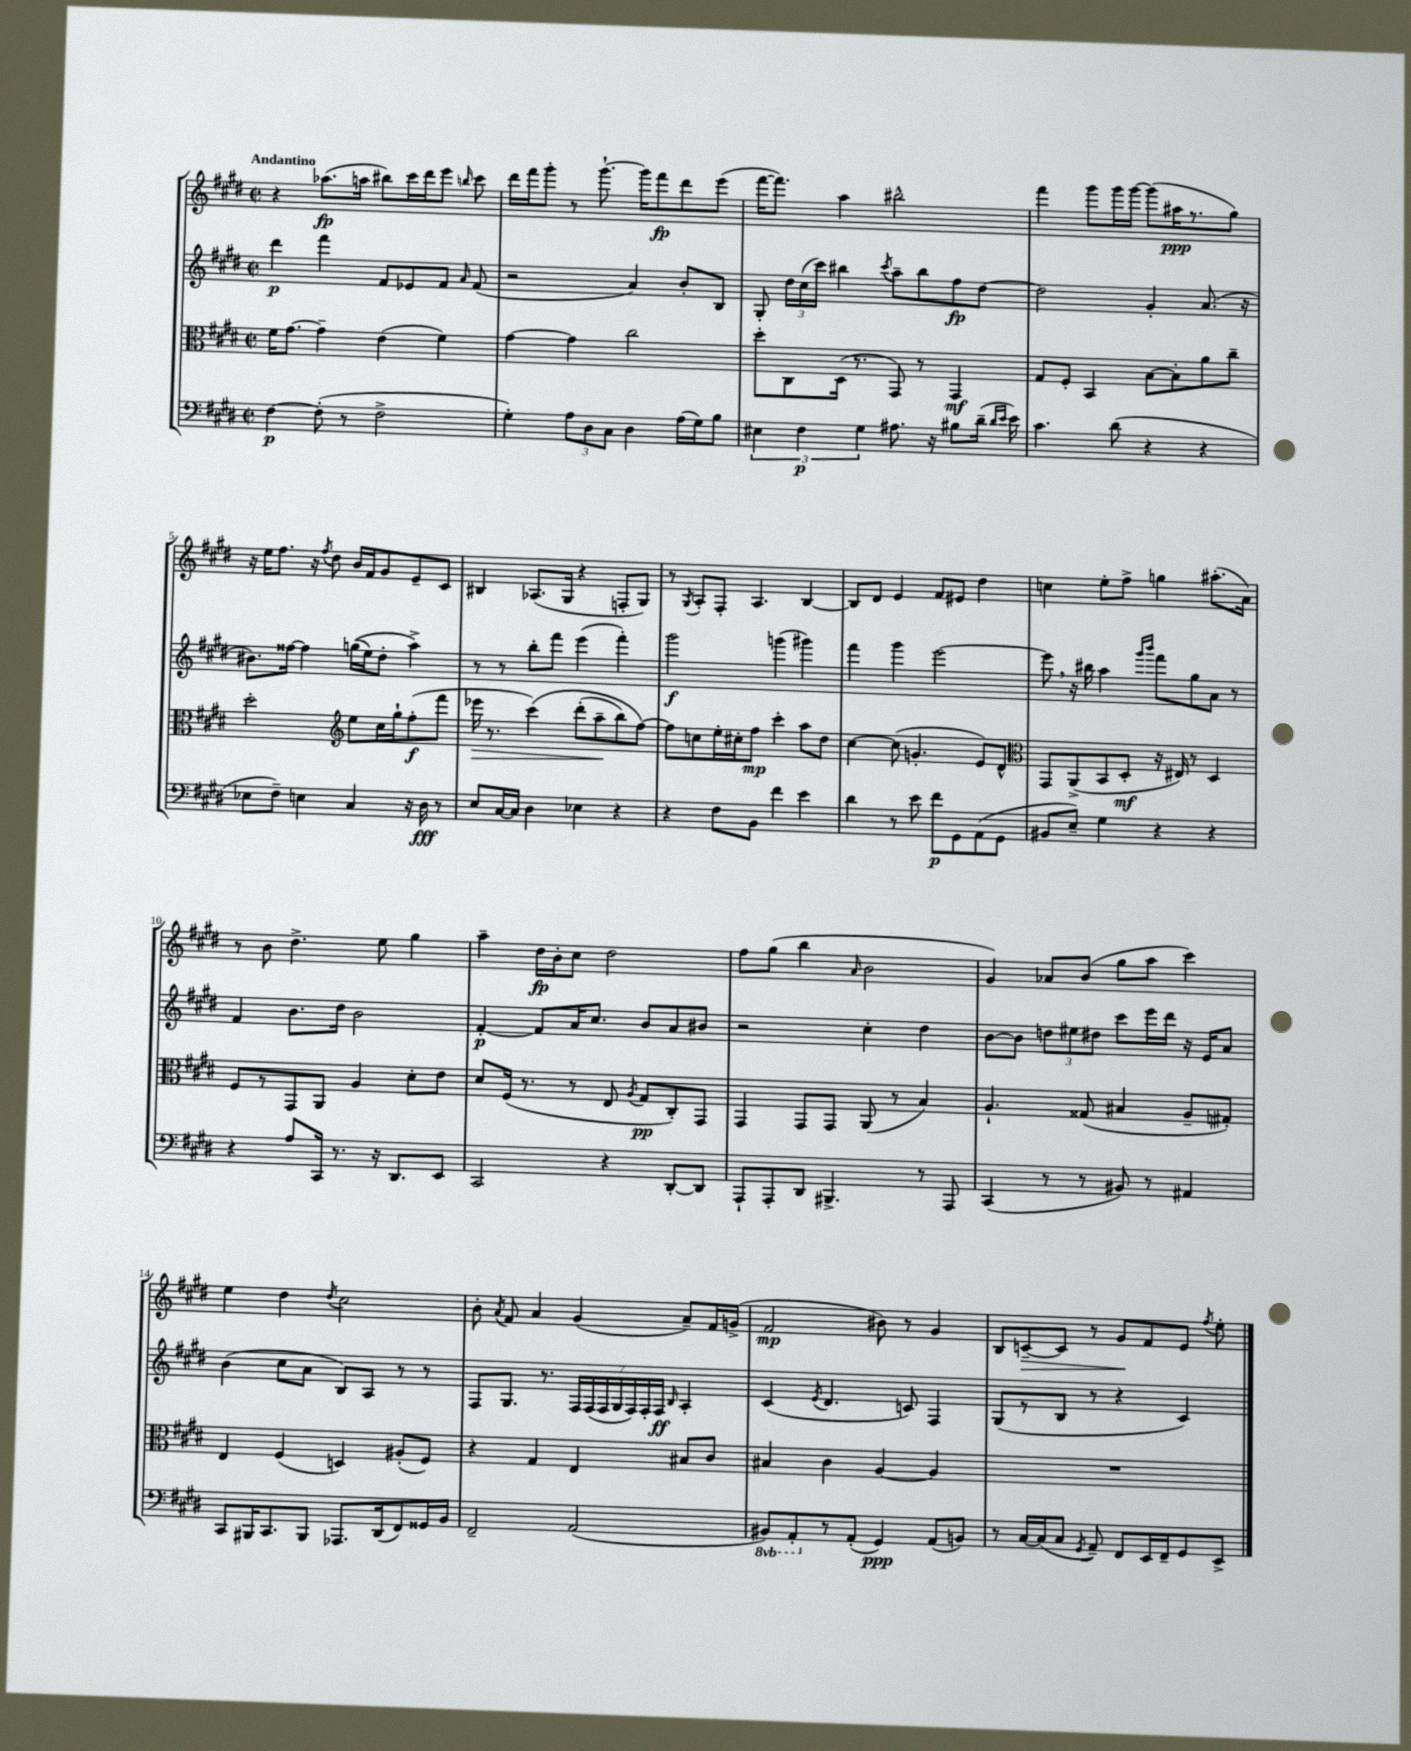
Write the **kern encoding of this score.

**kern	**kern	**kern	**kern
*staff4	*staff3	*staff2	*staff1
*clefF4	*clefC3	*clefG2	*clefG2
*k[f#c#g#d#]	*k[f#c#g#d#]	*k[f#c#g#d#]	*k[f#c#g#d#]
*M2/2	*M2/2	*M2/2	*M2/2
*met(c|)	*met(c|)	*met(c|)	*met(c|)
[4F#\	16f#\LK	4ddd#\	4r
.	[8.g#\J	.	.
(8F#'\]	4g#~\]	4fff#\	(8.aa-\L
8r	.	.	.
.	.	.	16aa\Jk
2F#^\	(4e\	8f#/L	8bb#\L)
.	.	8e-/	16ccc#\L
.	.	.	16ddd#\J
.	4f#\)	8f#/J	8eee\J
.	.	16qqa/	16qqbb/
.	.	(8f#/	8ccc#\
=	=	=	=
4G#'\)	[4g#\	2r	16ddd#\LL
.	.	.	16fff#\J
.	.	.	8ggg#'\J
12A\L	4g#\]	.	8r
12D#\	.	.	.
.	.	.	[8.ggg#`\
12C#\J	.	.	.
4D#\	2cc#\	4a/)	.
.	.	.	16ggg#\]LK
.	.	.	8fff#\
(16A\LL	.	8b'/L	8ddd#\
16G#\J)	.	.	.
8B\J	.	8B/J	(8eee\J
=	=	=	=
6E#\	8dd#'\L	8G#'/	[16fff#\LK
.	.	.	8.fff#\]J)
.	8C#\	24dd#\LL	.
6F#\	.	(24cc#\	.
.	.	24ccc#\JJ)	.
.	(16D#\Jk	4bb#\	4aa\
.	8.r	.	.
6G#\	.	.	.
.	.	8qccc#/	.
8.A#\	8GG#/)	8aa~\L	2bb#^^\
.	8r	8bb#\	.
16r	.	.	.
8B#\L	4GG#/	8ff#\	.
(16d#~\Jk	.	[8dd#\J	.
16qqd#/LL	.	.	.
16qqe/JJ	.	.	.
16e\)	.	.	.
=	=	=	=
4.c#\	8G#/L	2dd#\]	4fff#\
.	8F#'/J	.	.
.	4BB/	.	8ggg#\L
(8d#\	.	.	16ggg#\L
.	.	.	[16ggg#\JJ
4r	[8B\L	4g#'/	(8ggg#\]L
.	8B'\]	.	16aa#\K
.	.	.	8.r
4r	8a\	(8.a/	.
.	8cc#~\J	.	8gg#\J)
.	.	16r	.
=	=	=	=
8E-\L	2dd#'\	8.b#\L)	16r
.	.	.	16ee\LK
8F#~\J)	.	.	8.ff#\J
.	.	[16ff##\Jk	.
4E\	.	4ff##\]	.
.	.	.	16r
.	.	.	8qff#/
.	.	.	8dd#\
*	*clefG2	*	*
4C#/	8ee\L	&((16gg\LL	16b/LL
.	.	16ee\J)	16f#/J
.	16cc#\L	8dd#'\J	8g#/
.	16gg#`\J	.	.
16r	(8ff#'\	4aa^\&)	8e~/
16D#\	.	.	.
8r	8fff#\J	.	8c#/J
=	=	=	=
8E/L	16eee-\	8r	4B#/
.	8.r	.	.
[16C#/L	.	8r	.
16C#/]JJ	.	.	.
4D#\	&(4ccc#\)	8bb'\L	(8.A-/L
.	.	8fff#\J	.
.	.	.	16G#/Jk
4E-\	(8ddd#'\L	(4eee\	4r
.	8aa~\	.	.
4r	8bb\)	4fff#'\)	8F'/L
.	[8ff#\J&)	.	8G#/J)
=	=	=	=
4r	8ff#\]L	2ggg#\	8r
.	.	.	8qG#/
.	8cc\	.	8A'/L
8F#\L	16ee'\L	.	8F#'/J
.	16cc#'\J	.	.
8BB\J	8ff#\J	.	4.A/
4f#\	4ccc#'\	(4ggg\	.
4e\	8aa\L	4ggg#\)	[4B/
.	8dd#\J	.	.
=	=	=	=
4d#\	[4cc#\	4fff#\	8B/]L
.	.	.	8d#/J
8r	(8cc#\]	4ggg#\	4e/
8e\	4.g'/	.	.
8f#\L	.	[2eee\	8f#/L
8GG#\	.	.	8e#/J
(8AA\	8e/L)	.	4dd#\
8GG#\J	8d#^^/J	.	.
=	=	=	=
*	*clefC3	*	*
8BB#/L	8GG#/L	8eee\]	4cc\
8E~/J)	(8AA^/	16r	.
.	.	16bb#\	.
4G#\	8BB/	4aa\	8ee'\L
.	8D#'/J	.	8ff#^\J
.	.	16qqggg#/LL	.
.	.	16qqbbb/JJ	.
4r	16r	8fff#\L	4gg\
.	16E#/)	.	.
.	8r	8gg#\	.
4r	4D#/	8a\J	(8.aa#'\L
.	.	8r	.
.	.	.	16a\Jk)
=	=	=	=
4r	8F#/L	4f#/	8r
.	8r	.	8b\
8A/L	8GG#/	8.b\L	4.dd#^\
16CC#/Jk	8AA/J	.	.
8.r	.	16dd#\Jk	.
.	4A/	2b\	.
16r	.	.	8ee\
8.DD#/L	.	.	.
.	8d#'\L	.	4gg#\
8EE/J	8e\J	.	.
=	=	=	=
2CC#/	8d#/L	[4f#'/	4aa~\
.	(16F#/Jk	.	.
.	8.r	.	.
.	.	8f#/]L	16dd#\LL
.	.	.	16b'\J
.	8r	16a/K	8cc#\J
.	.	8.cc#/J	.
4r	8E/	.	2dd#\
.	8qA/	.	.
.	8G#/L	8b/L	.
[8DD#'/L	8C#'/)	8a/	.
8DD#/]J	8GG#/J	8b#/J	.
=	=	=	=
8AAA`/L	4GG#/	2r	8ff#\L
8AAA'/	.	.	(8gg#\J
8DD#/J	8GG#/L	.	4bb\
4.BBB#^/	8GG#/J	.	.
.	.	.	16qqa/
.	(8AA/	4cc#'\	2b\
.	8r	.	.
8r	4B/)	4dd#\	.
8AAA/	.	.	.
=	=	=	=
(4CC#/	4.A`/	[8b\L	4g#/)
.	.	8b\]J	.
8r	.	12dd\L	8a-/L
.	.	12ee#\	.
8r	(8G##/	.	(8b/J
.	.	12dd#\J	.
8BB#/)	4B#/	8ccc#\L	8gg#\L
8r	.	16eee\L	8aa\J
.	.	16ddd#\JJ	.
4AA#/	8A~/L	16r	4ccc#\)
.	.	16e/LK	.
.	8G#'/J)	8a/J	.
=	=	=	=
8CC#/L	4E/	(4b\	4ee\
16BBB#/K	.	.	.
8.CC#/	.	.	.
.	(4F#/	8cc#\L	4dd#\
8BBB#/J	.	8a\J	.
.	.	.	8qdd#/
8.AAA-/L	4D/)	8B/L)	2cc#\
.	.	8A/J	.
(16DD#/k	.	.	.
8FF#/)	(8A#'/L	8r	.
16GG##/L	8F#/J)	8r	.
16BB/JJ	.	.	.
=	=	=	=
2FF#~/	4r	8F#/L	8b'\
.	.	.	8qa/
.	.	8.G#/J	8f#/
.	4G#/	.	4a/
.	.	8.r	.
(2AA/	4E/	28F#/LL	(4g#/
.	.	(28F#/	.
.	.	28F#/	.
.	.	28G#/	.
.	.	28F#/)	.
.	.	28F#'/	.
.	.	28F#/JJ	.
.	.	16qqB/	.
.	8B#/L	4A'/	8a~/L)
.	8c#/J	.	16f#/L
.	.	.	(16g^/JJ
=	=	=	=
8BBB#/L)	4B#/	(4c#/	2f#/
8AAA'/	.	.	.
.	.	8qe/	.
8r	4c#\	4.d#/	.
(8AA'/J	.	.	.
4GG#/)	[4A/	.	8b#\)
.	.	8c/)	8r
(8AA/L	4A/]	4F#/	4g#/
8BB/J)	.	.	.
=	=	=	=
8r	1r	(8G#/L	8B/L
[16C#/LL	.	8r	[8c~/
(16C#/]J	.	.	.
8C#/J	.	8B/J	8c/]J
8qGG#/	.	.	.
8AA~/)	.	8r	8r
8FF#/L	.	4r	8g#/L
16EE/L	.	.	8f#/
16FF#~/J	.	.	.
8GG#/	.	4c#/)	8e/J
.	.	.	8qff#/
8EE^/J	.	.	8ee'\
==	==	==	==
*-	*-	*-	*-
